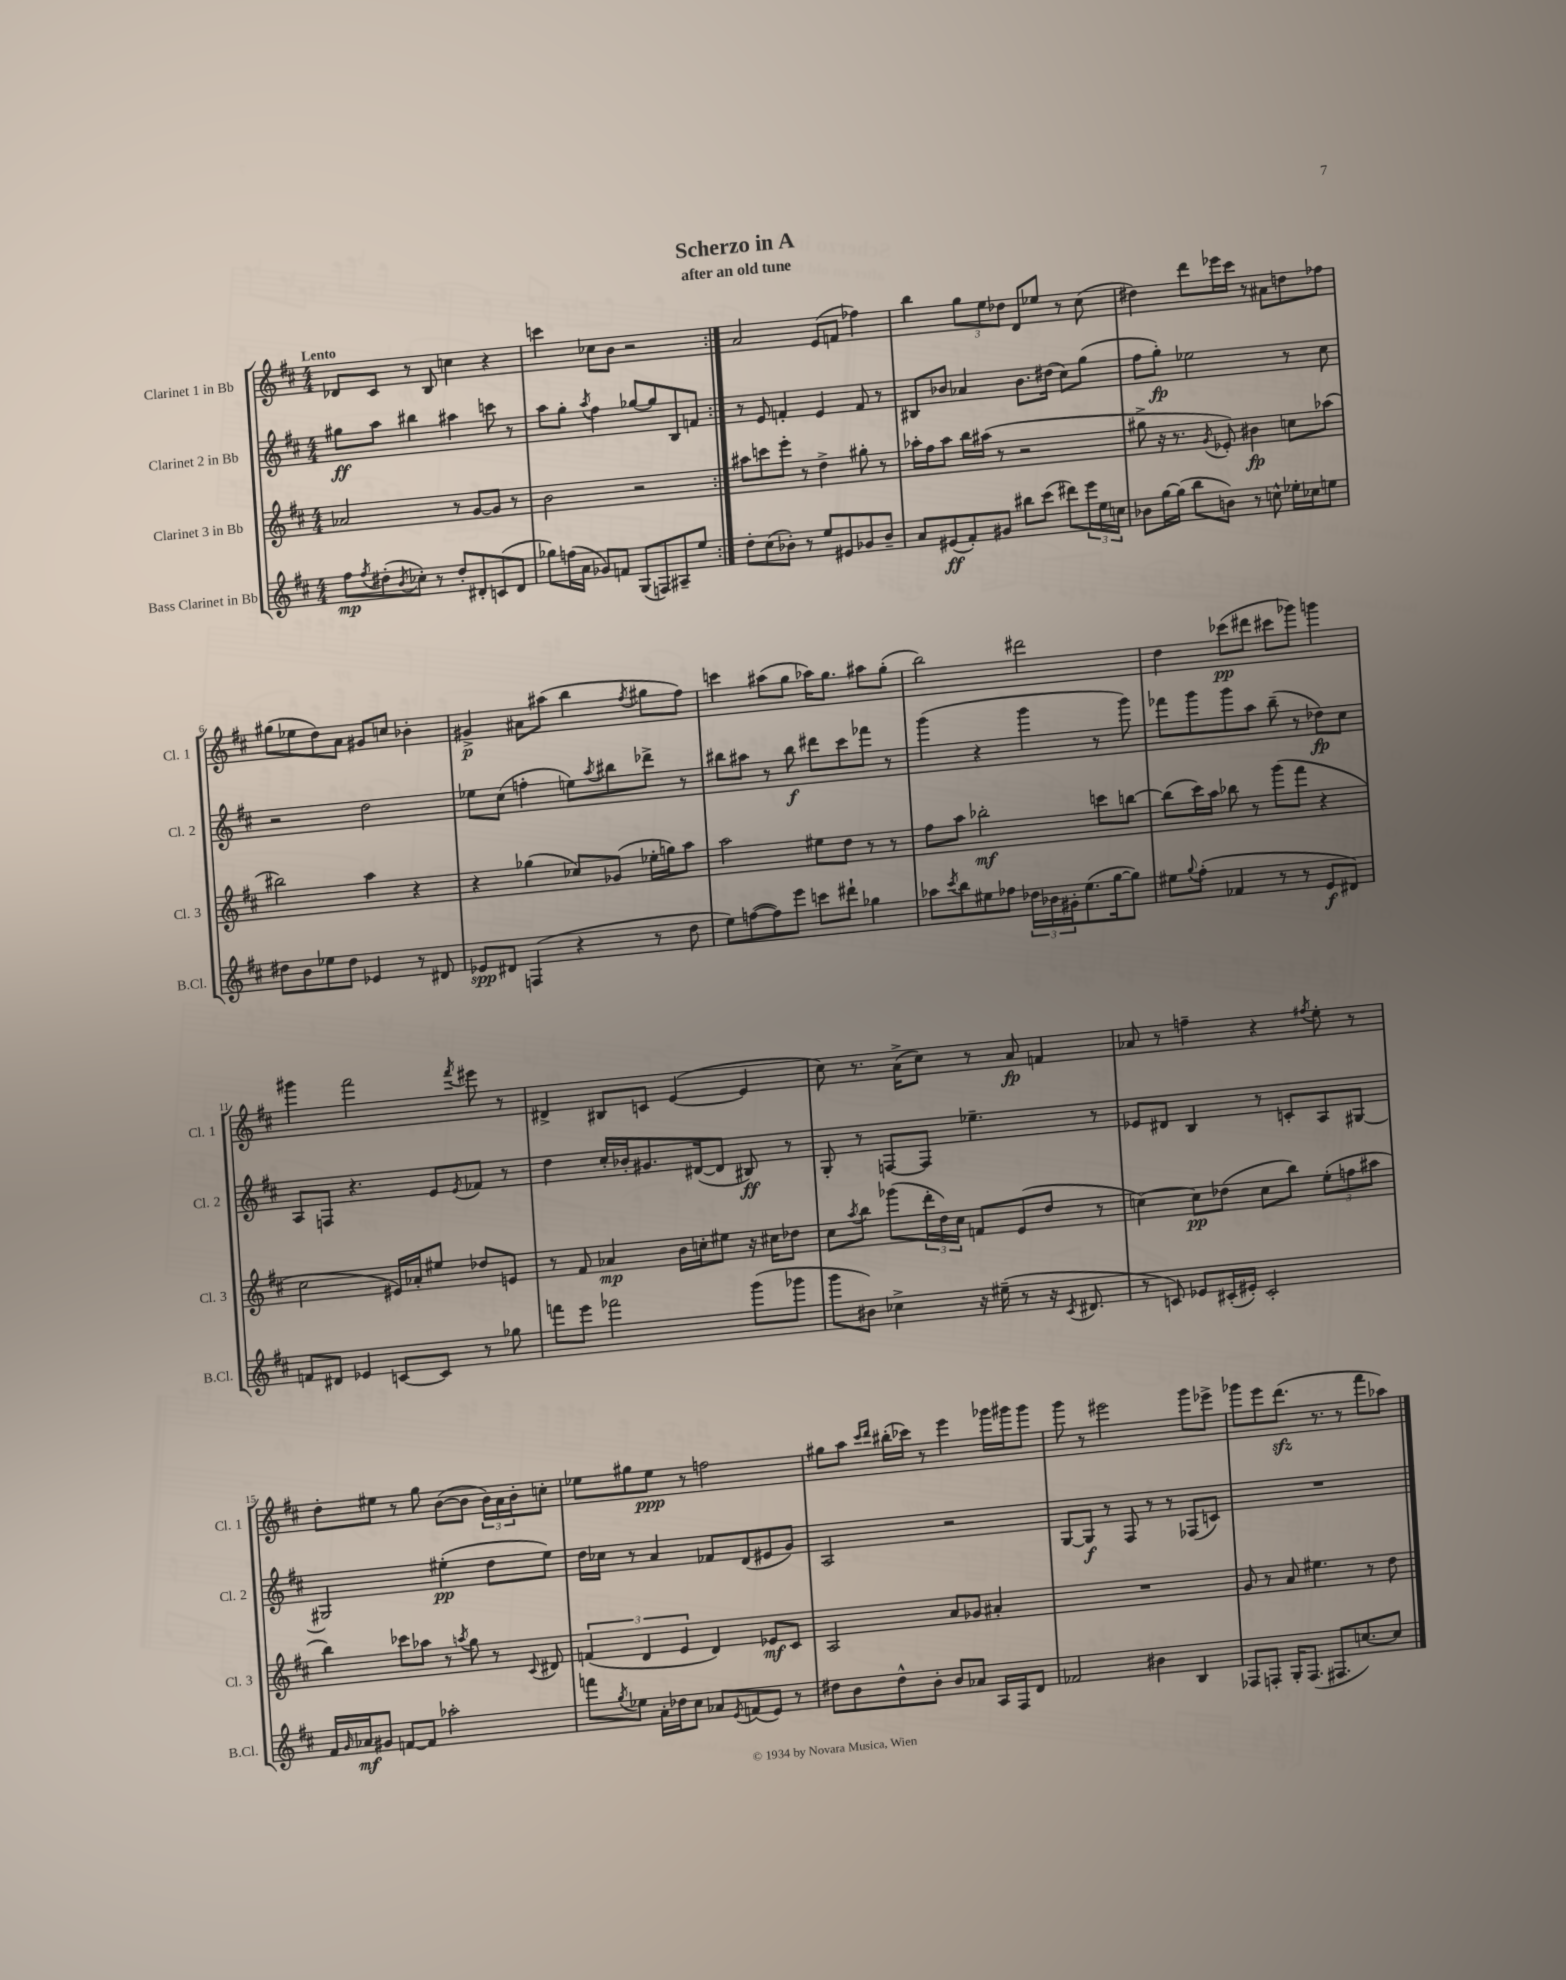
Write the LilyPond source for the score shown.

\header { title = "Scherzo in A" subtitle = "after an old tune" }
<<
\new StaffGroup <<
\new Staff = "s0" \with { instrumentName = "Clarinet 1 in Bb" shortInstrumentName = "Cl. 1" } {
    \clef treble \key d \major \numericTimeSignature \time 4/4 \tempo "Lento"
    \repeat volta 2 { des'8 cis'8 r8 b8 c''4 r4 |
    c'''4 ces''8 b'8 r2 | }
    a'2 e'8( f'8 fes''4) |
    b''4 \tuplet 3/2 { g''8 e''8 des''8 } d'8 ees''8 r8 cis''8( |
    dis''4) d'''8 ees'''16 cis'''16 r8 ais'8 d''8 fes''8 |
    gis''8( ees''8 d''8) a'8 gis'8 c''8 bes'4-. |
    gis'4->\p ais'8 ais''8( b''4 \acciaccatura { fis''8 } gis''8 fis''8) |
    c'''4 ais''8( g''8 aes''16) g''8. ais''8 g''8-.( |
    b''2) dis'''2 |
    d''4 ces'''8\pp( dis'''8 cis'''8 ges'''8) g'''4 |
    gis'''4 fis'''2 \acciaccatura { fis'''8 } eis'''8 r8 |
    dis'4-> bis8 c'8 e'4~( e'4 |
    cis''8) r8. a'16->( cis''8) r8 a'8\fp f'4 |
    aes'8 r8 f''4-- r4 \acciaccatura { fis''8 } e''8-. r8 |
    d''8-. eis''8 r8 g''8 b'8~( b'8 \tuplet 3/2 { b'16) a'16 b'16-. } c''8-. |
    ees''8 gis''8 ees''8\ppp r8 f''2 |
    gis''8 a''8 \grace { cis'''16 d'''16 } bis''16-.( ces'''16) r8 e'''4 ges'''16 gis'''16 gis'''8 |
    g'''8 r8 eis'''2 g'''8 ees'''8-> |
    ges'''8 e'''8 d'''8.\sfz( r8. r8 fis'''8 aes''8) \bar "|." |
}
\new Staff = "s1" \with { instrumentName = "Clarinet 2 in Bb" shortInstrumentName = "Cl. 2" } {
    \clef treble \key d \major \numericTimeSignature \time 4/4
    \repeat volta 2 { gis''8\ff a''8 bis''4 ais''4 c'''8 r8 |
    a''8 g''8-. \acciaccatura { a''8 } fis''4 ges''8~ ges''8 b8 f'8 | }
    r8 e'8 f'4-. e'4 f'8 r8 |
    bis8 bes'8 aes'4 bes'8. dis''16( cis''8) g''8( |
    fis''8 g''8-.\fp) ees''2 r8 cis''8 |
    r2 d''2 |
    ees''8 cis''8( f''4-. e''8) \acciaccatura { a''8 } bis''8 des'''8-> r8 |
    bis''8 ais''8 r8 bis''8\f dis'''8 cis'''8 fes'''8 r8 |
    g'''4( r4 g'''4 r8 g'''8) |
    fes'''8 g'''8 g'''8 a''8 b''8--( r8 des''8\fp) cis''8 |
    a8 f8 r4. e'8 \acciaccatura { e'8 } fes'8 r8 |
    d''4 cis''16-. bes'16-. gis'8. dis'16~( dis'8 bis8\ff) r8 |
    g8-. r8 f8~ f8 ees''4.-- r8 |
    ees'8 dis'8 b4 r8 c'8-. a8 gis8~ |
    gis2 eis''4-.\pp( d''8 eis''8) |
    d''16 ces''16 r8 a'4 fes'8 d'8( eis'8 g'8) |
    a2 r2 |
    g8~ g8\f r8 fis8 r8 r8 fes8( c'8) |
    R1 \bar "|." |
}
\new Staff = "s2" \with { instrumentName = "Clarinet 3 in Bb" shortInstrumentName = "Cl. 3" } {
    \clef treble \key d \major \numericTimeSignature \time 4/4
    \repeat volta 2 { aes'2 r8 g'8~ g'8 r8 |
    b'2 r2 | }
    ais''8 c'''8 e'''8-. r8 d''4-> gis''8-. r8 |
    aes''16-. fis''16 aes''8 b''16 ais''16( r8 r2 |
    gis''8-> r16 r8. \acciaccatura { g'8 } ees'8-.) bis'4\fp c''8 aes''8( |
    bis''2) a''4 r4 |
    r4 ges''4( ces''8) ges'8( ees''16-. g''16) a''8 |
    a''2 eis''8 d''8 r8 r8 |
    fis''8 a''8 bes''2-.\mf c'''8 b''8~ |
    b''8( cis'''16) a''16 bes''8 r8 g'''8( fis'''8 r4 |
    cis''2 eis'16) aes'16-. eis''8 des''8 e'8 |
    r8 fis'8 aes'4\mp b'16 c''16-. eis''8 r16 cis''16 des''8 |
    cis''8 \acciaccatura { a''8 } b''8 ges'''8( \tuplet 3/2 { d'''16-. d''16) cis''16 } f'8 e'8( d''8 r8 |
    c''4~) c''8\pp des''8( c''8 b''8) \tuplet 3/2 { e''8-.( f''8 ais''8 } |
    b''4) ces'''8 aes''8 r8 \acciaccatura { a''8 } g''8 r8 \appoggiatura { cis'8 } dis'8 |
    \tuplet 3/2 { f'4( d'4 e'4 } d'4) ees'8\mf cis'8 |
    a2 a'8 ges'8 ais'4-. |
    R1 |
    g'8 r8 a'8 eis''4. r8 d''8 \bar "|." |
}
\new Staff = "s3" \with { instrumentName = "Bass Clarinet in Bb" shortInstrumentName = "B.Cl." } {
    \clef treble \key d \major \numericTimeSignature \time 4/4
    \repeat volta 2 { fis''8\mp \acciaccatura { fis''8 } dis''8-.( \acciaccatura { b'8 } ces''8-.) r8 dis''8-. dis'8-. c'8( dis'8 |
    ges''8) f''16( a'16 ges'8) f'8 g8( f8) ais8-- e''8 | }
    d''8-. cis''8( bes'8-.) r8 e''8 eis'8 ges'8 bes'8-- |
    a'8 eis'8\ff( fis'8-.) gis'8 bis''8 cis'''8( dis'''8) \tuplet 3/2 { e'''16 e''16 c''16 } |
    bes'8 g''16~ g''16( b''8 b'8) r8 c''8-^ ees''16-. ces''16 e''8 |
    dis''8 b'8 ees''8 dis''8 ees'4 r8 dis'8 |
    ees'8\spp dis'8 f4( r4 r8 d''8 |
    e''8) f''8~( f''8) e'''8 c'''8 dis'''8-! ges''4 |
    aes''8 \acciaccatura { cis'''8 } b''8 eis''8 fes''8 \tuplet 3/2 { des''16 bes'16 gis'16-. } eis''8.( g''16~ g''8) |
    eis''8 \appoggiatura { g''8 } fis''8-.( fes'4 r8 r8 e'8\f dis'8) |
    f'8 dis'8 ees'4 c'8~ c'8 r8 ges''8 |
    f'''8 e'''8 fes'''2 g'''8( ges'''8 |
    g'''8 bis'8) ces''4-> r16 eis''16--( r8 r16 \acciaccatura { cis'8 } dis'8. |
    r8 c'8) ees'8 cis'16-.( eis'16-.) cis'2-. |
    fis'16 \grace { g'16 } aes'16\mf gis'8 f'8~ f'8 aes''2-. |
    f'''8 \acciaccatura { g''8 } ees''8 a'16-. des''16 cis''8 aes'8 \acciaccatura { e'8 } f'8( e'8) r8 |
    dis''8 b'8 dis''8-^ b'8-. b'8 aes'8 a16 fis16 d'8 |
    fes'2 bis'4 b4 |
    fes8 f8-. g16-. f8.( fis8. c''8.~) c''8 \bar "|." |
}
>>
>>
